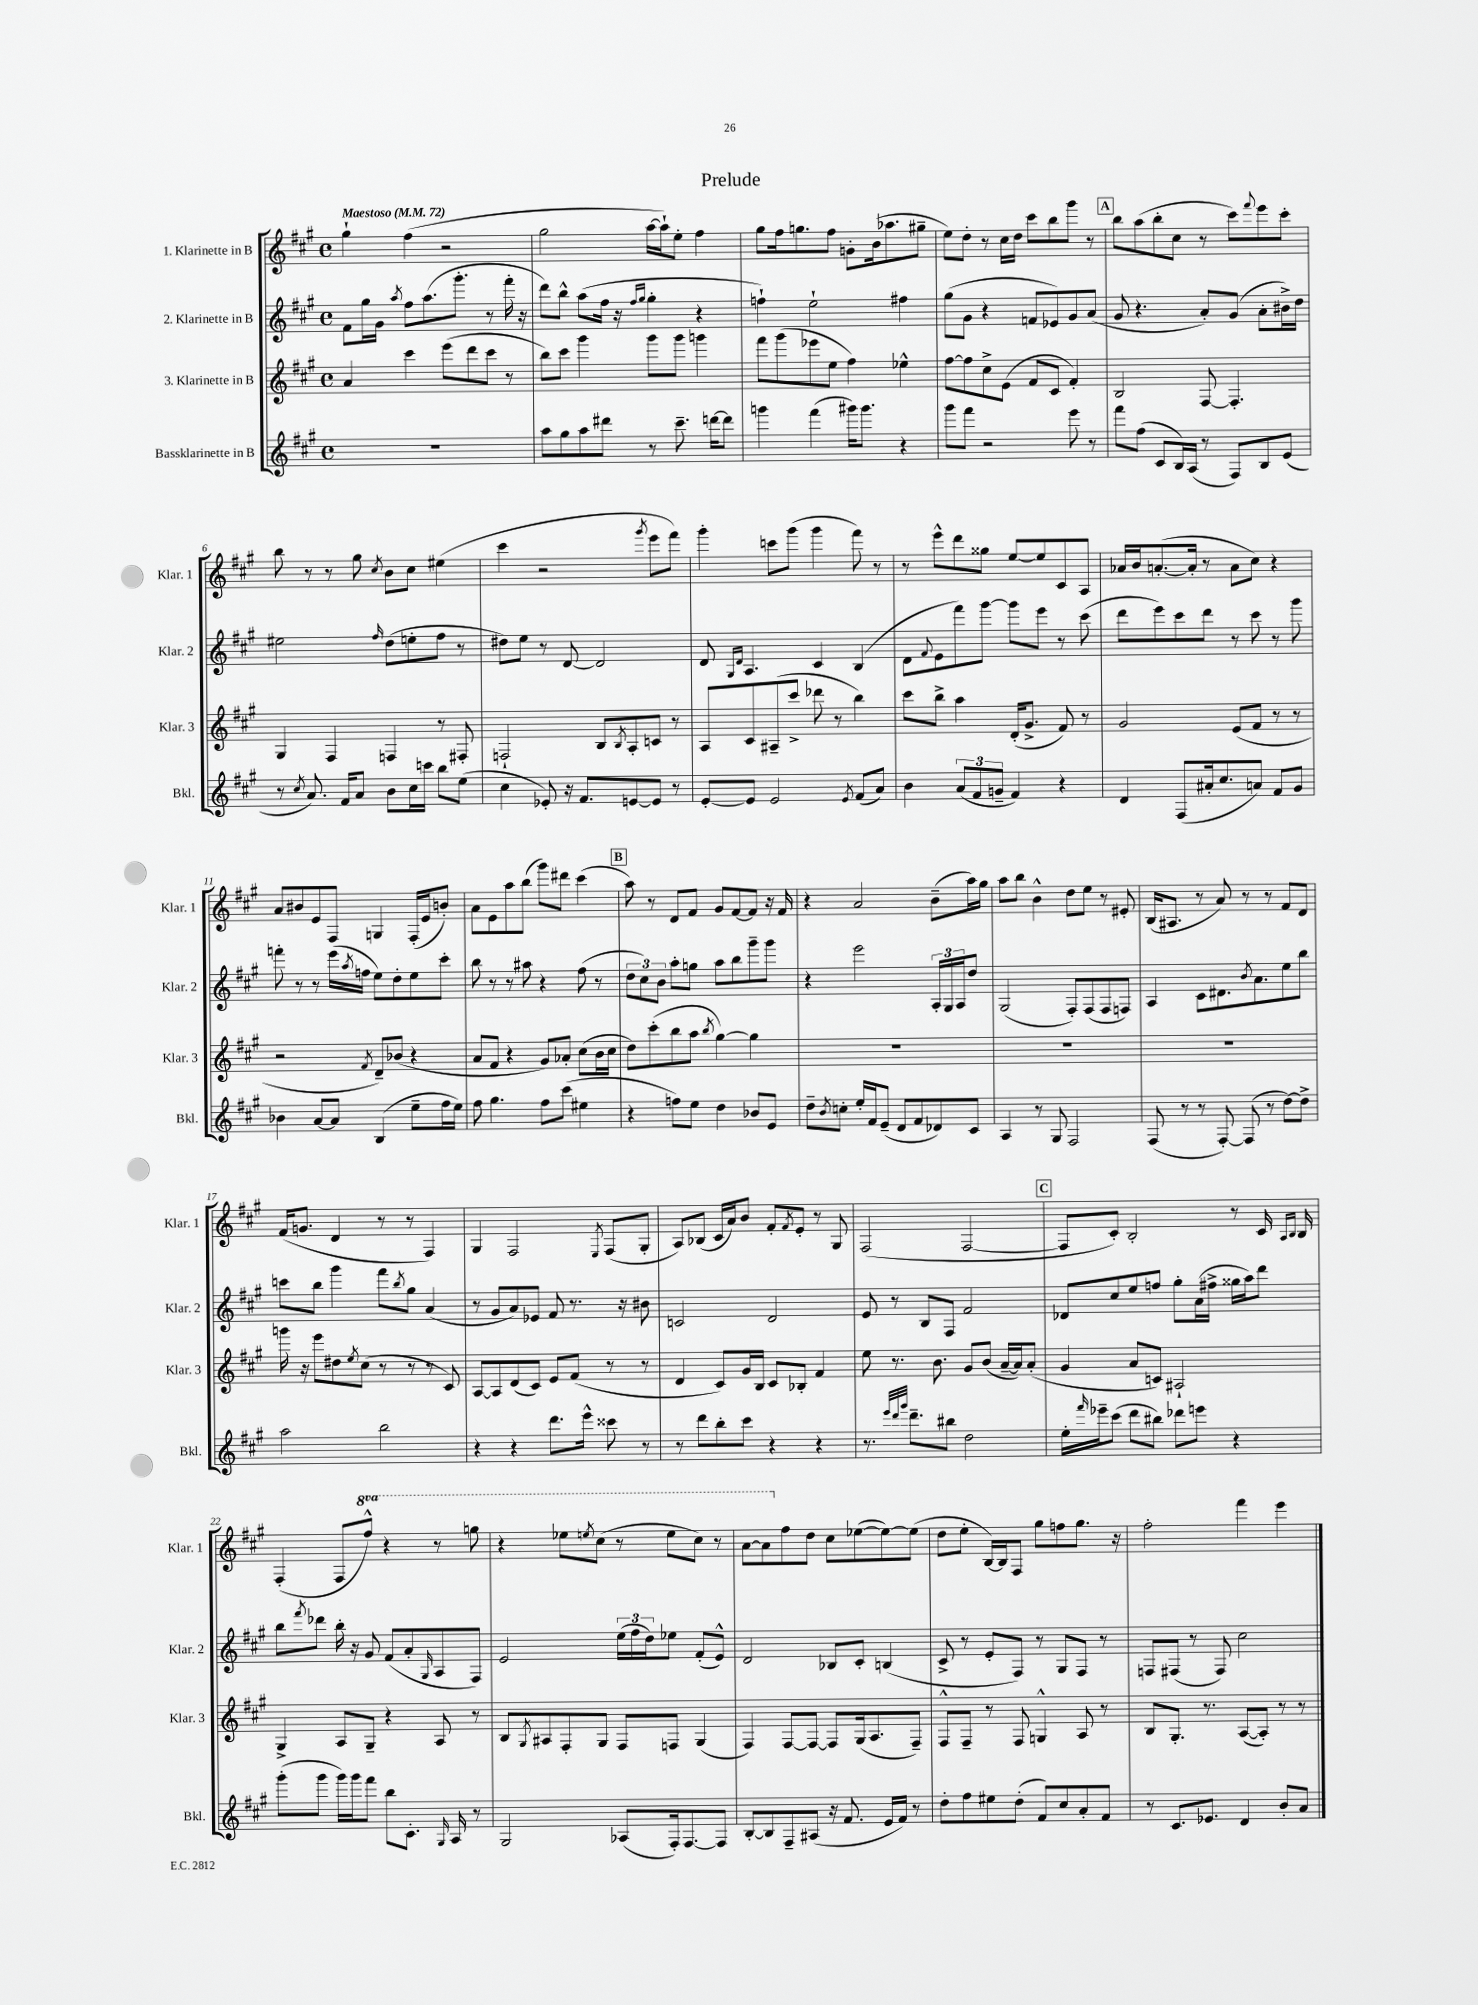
\header { title = "Prelude" }
<<
\new StaffGroup <<
\new Staff = "s0" \with { instrumentName = "1. Klarinette in B" shortInstrumentName = "Klar. 1" } {
    \clef treble \key a \major \defaultTimeSignature \time 4/4 \set Staff.ottavationMarkups = #ottavation-simple-ordinals \tempo "Maestoso" 4 = 72
    gis''4-! fis''4( r2 |
    gis''2 a''16~ a''16-!) e''8-. fis''4 |
    gis''8 fis''16 g''8. fis''8 g'8-. b'16( aes''8. gis''8-- |
    e''8) d''8-. r8 cis''16 d''16 cis'''8 b''8 gis'''8 r8 |
    \mark \markup { \box "A" } b''8 a''8( b''8-. cis''8 r8 cis'''8) \appoggiatura { fis'''8 } e'''8 cis'''8-. |
    b''8 r8 r8 gis''8 \acciaccatura { cis''8 } b'8 cis''8 eis''4( |
    cis'''4 r2 \acciaccatura { gis'''8 } e'''8 fis'''8) |
    gis'''4-. c'''8 gis'''8( gis'''4 fis'''8) r8 |
    r8 e'''8-^ d'''8 gisis''8 e''8~ e''8 cis'8 a8 |
    aes'16 b'16 a'8.~-.( a'16-. r8 a'8 cis''8) r4 |
    a'8 bis'8 e'8 fis8 g4 fis16-.( e'16 b'8-.) |
    a'8 e'8 a''8 b''8( gis'''8) dis'''8 cis'''4( |
    \mark \markup { \box "B" } a''8) r8 d'8 fis'8 gis'8 fis'8~ fis'8 r16 fis'16 |
    r4 a'2 b'8--( a''16) gis''16 |
    a''8 b''8 b'4-^ d''8 e''8 r8 eis'8-. |
    b16( ais8. r8 a'8) r8 r8 fis'8 d'8 |
    fis'16( g'8. d'4 r8 r8 fis4) |
    gis4 fis2 \acciaccatura { e8 } fis8( gis8-. |
    a8) bes8( cis'16 a'16) b'8 fis'8-. \acciaccatura { fis'8 } e'8-. r8 gis8 |
    fis2( fis2~ |
    \mark \markup { \box "C" } fis8 cis'8-.) b2-. r8 cis'16 \grace { a16 b16 } b16 |
    fis4-.( fis8 \ottava #1 fis'''8-^) r4 r8 g'''8 |
    r4 ees'''8 \acciaccatura { e'''8 } cis'''8( r8 e'''8 cis'''8) r8 |
    a''8~ a''8 \ottava #0 fis''8 d''8 cis''8 ees''8~( ees''8~) ees''8( |
    d''8 e''8-. b16~) b16 fis8 gis''8 f''8 gis''8. r16 |
    fis''2-. fis'''4 e'''4 \bar "|." |
}
\new Staff = "s1" \with { instrumentName = "2. Klarinette in B" shortInstrumentName = "Klar. 2" } {
    \clef treble \key a \major \defaultTimeSignature \time 4/4
    fis'8 gis''16 gis'16 \acciaccatura { a''8 } fis''8 a''8.( gis'''8.-. r8 fis'''16-. r16 |
    d'''8) b''8-^ a''8( fis''16 r16 \grace { fis''16 gis''16 } gis''4-. r4 |
    f''4-!) e''2-! fis''4 |
    gis''8( gis'8 r4 f'8 ees'8) gis'8 a'8( |
    \mark \markup { \box "A" } gis'8 r4. a'8-.) gis'8( a'8-. bis'16->) d''16 |
    eis''2 \grace { fis''16 } d''8( e''8-. fis''8 r8 |
    dis''8) e''8 r8 d'8~ d'2 |
    d'8 \grace { gis16 d'16 } a4. cis'4 b4( |
    d'8 \appoggiatura { fis'8 } e'8 fis'''8) gis'''8~ gis'''8 e'''8 r8 cis'''8( |
    d'''8 e'''8) cis'''8 d'''8 r8 cis'''8 r8 gis'''8 |
    f'''8-. r8 r8 e'''16( \acciaccatura { a''8 } f''16 e''8) d''8-. e''8 cis'''8-. |
    b''8 r8 r8 ais''8 r4 fis''8( r8 |
    \mark \markup { \box "B" } \tuplet 3/2 { d''8 cis''8) b'8 } a''8-. g''8 a''8 b''8 gis'''8-- gis'''8 |
    r4 e'''2 \tuplet 3/2 { a16-. gis16 a16 } d''8 |
    gis2( fis8-.) fis8( fis8 f8) |
    a4 cis'8 dis'8. \acciaccatura { b'8 } a'8. e''8 b''8 |
    c'''8 b''8 gis'''4 fis'''8 \acciaccatura { b''8 } gis''8 a'4( |
    r8 gis'8 a'8) ees'8 fis'8 r8. r16 bis'8 |
    c'2 d'2 |
    e'8 r8 b8 fis8 fis'2 |
    \mark \markup { \box "C" } des'8 cis''8 e''8 f''8 gis''8-. a'16( fis''16-> gisis''16 a''16) d'''8 |
    b''8 \acciaccatura { fis'''8 } des'''8 b''16-. r16 gis'8 fis'8( a'8-. \grace { gis16 } a8 fis8) |
    e'2 \tuplet 3/2 { e''16( fis''16 d''16) } ees''8 fis'8-.( e'8-^) |
    d'2 bes8 cis'8-. b4( |
    cis'8-> r8 e'8-. fis8) r8 gis8 fis8 r8 |
    f8 fis8( r8 fis8) cis''2 \bar "|." |
}
\new Staff = "s2" \with { instrumentName = "3. Klarinette in B" shortInstrumentName = "Klar. 3" } {
    \clef treble \key a \major \defaultTimeSignature \time 4/4
    a'4 cis'''4 e'''8( d'''8 cis'''8 r8 |
    b''8) cis'''8 gis'''4 gis'''8 gis'''8 g'''4 |
    fis'''8 gis'''8( ees'''8 e''8 fis''4) ees''4-^ |
    fis''8~ fis''8 cis''8-> e'8( fis'8 cis'8 fis'4-.) |
    \mark \markup { \box "A" } b2 fis8~ fis4.-. |
    gis4 fis4 f4 r8 fis8-. |
    f2-! b8 \acciaccatura { b8 } a8-. c'8 r8 |
    a8 cis'8 ais8--( cis'''8-> des'''8 r8 b''4) |
    cis'''8 b''8-> a''4 d'16-.( gis'8.-> fis'8) r8 |
    gis'2 e'8( fis'8 r8 r8 |
    r2 \acciaccatura { fis'8 } d'8--) bes'8( r4 |
    a'8 fis'8 r4 gis'8) aes'8-. cis''8( b'16 cis''16 |
    \mark \markup { \box "B" } d''8) cis'''8-.( b''8 a''8 \acciaccatura { b''8 } gis''4~) gis''4 |
    R1 |
    R1 |
    R1 |
    g'''16 r16 e'''8 dis''8 \acciaccatura { e''8 } cis''8( r8 r8 r8 cis'8) |
    a8~ a8 d'8( cis'8) e'8 fis'8( r8 r8 |
    d'4 cis'8) gis'16 b16 cis'8 bes8-. fis'4 |
    e''8 r8. b'8. gis'8 b'8( a'16~-- a'16) a'8-.( |
    \mark \markup { \box "C" } gis'4 a'8 c'8) ais2-! |
    gis4-> a8 gis8-- r4 a8 r8 |
    b8 \acciaccatura { gis8 } ais8 fis8-. gis8 fis8 f8 gis4( |
    fis4) fis8~ fis8~ fis8 gis16( a8. fis8--) |
    fis8-^ fis8-- r8 fis8 g4-^ a8 r8 |
    b8 gis8.-. r8. a8~( a8-.) r8 r8 \bar "|." |
}
\new Staff = "s3" \with { instrumentName = "Bassklarinette in B" shortInstrumentName = "Bkl." } {
    \clef treble \key a \major \defaultTimeSignature \time 4/4
    R1 |
    a''8 gis''8 a''8 dis'''8 r8 cis'''8.-- d'''16~ d'''8 |
    g'''4 fis'''4( gis'''16) gis'''8. r4 |
    gis'''8 fis'''8 r2 e'''8 r8 |
    \mark \markup { \box "A" } fis'''8 fis''8( cis'8 b16) a16( r8 fis8) b8 e'8( |
    r8 \acciaccatura { cis''8 } a'8.) fis'16 a'8 b'8 cis''16 c'''16 b''8 e''8( |
    cis''4 ees'8-.) r16 fis'8. e'8~ e'8 r8 |
    e'8~-. e'8 e'2 \acciaccatura { e'8 } fis'8( a'8) |
    b'4 \tuplet 3/2 { a'8( fis'8 g'8-- } fis'4) r4 |
    d'4 fis8( ais'16-. cis''8. a'8) fis'8 gis'8 |
    bes'4 a'8~ a'8 b4( e''8-- fis''16 e''16) |
    fis''8 gis''4. fis''8 cis'''8( eis''4 |
    \mark \markup { \box "B" } r4 f''8) e''8 d''4 bes'8 e'8 |
    d''8-- \acciaccatura { b'8 } c''8-. e''16-. fis'16 e'8--( d'8 fis'8 des'8) cis'8 |
    a4 r8 gis8 fis2 |
    fis8( r8 r8 fis8~-.) fis8( r8 d''8~) d''8-> |
    a''2 b''2 |
    r4 r4 d'''8. e'''16-^ cisis'''8 r8 |
    r8 d'''8 b''8-. cis'''8 r4 r4 |
    r8. \grace { e'''32 d'''32 gis'''32 } d'''8.-- bis''8 d''2 |
    \mark \markup { \box "C" } e''16-. \grace { fis'''16 } ees'''16-- cis'''8( d'''8 bis''8) des'''8 e'''8 r4 |
    gis'''8-.( gis'''8 gis'''16) gis'''16 fis'''8 b''8 cis'8.-. \grace { gis16 } a16 r8 |
    gis2 aes8( fis16-.) fis8.~ fis8 |
    b8~-. b8 fis8-- ais8( r16 fis'8. e'16 fis'16) r8 |
    d''8-. fis''8 eis''8 d''8-.( fis'8) cis''8 a'8-. fis'8 |
    r8 cis'8. ees'8. d'4 b'8-. a'8 \bar "|." |
}
>>
>>
